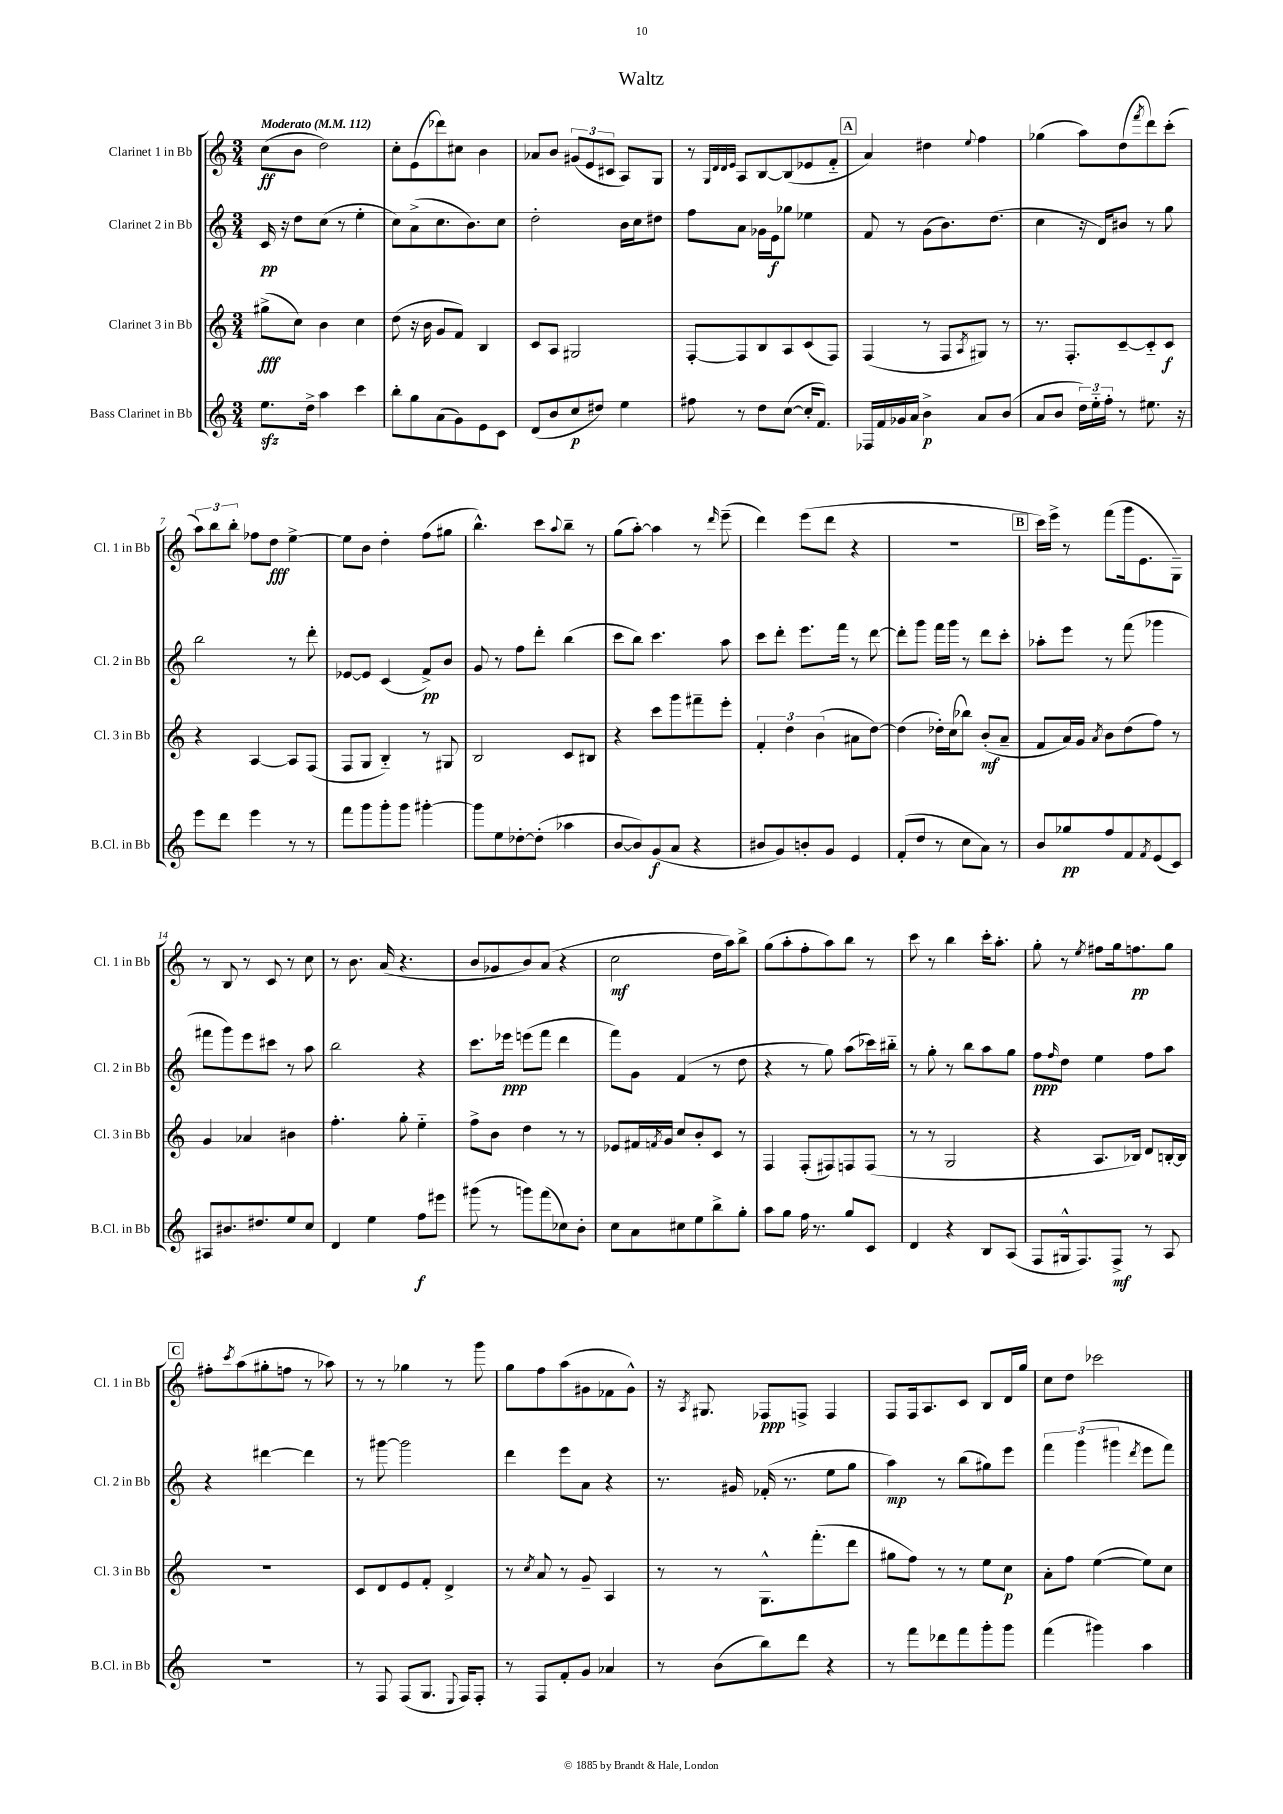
\header { title = "Waltz" }
<<
\new StaffGroup <<
\new Staff = "s0" \with { instrumentName = "Clarinet 1 in Bb" shortInstrumentName = "Cl. 1 in Bb" } {
    \clef treble \key c \major \numericTimeSignature \time 3/4 \tempo "Moderato" 4 = 112
    c''8\ff( b'8 d''2) |
    c''8-. e'8( des'''8) cis''8 b'4 |
    aes'8 b'8 \tuplet 3/2 { gis'8( e'8 cis'8 } a8) g8 |
    r8 \grace { g32 d'32 d'32 e'32 } a8 b8~ b8( ees'8 f'8-_ |
    \mark \markup { \box "A" } a'4) dis''4 \appoggiatura { e''8 } f''4 |
    ges''4( a''8) d''8( \acciaccatura { f'''8 } d'''8) c'''8-.( |
    \tuplet 3/2 { a''8) b''8 b''8-. } fes''8 d''8\fff e''4~-> |
    e''8 b'8 d''4-. f''8( gis''8 |
    b''4.-^) c'''8 \appoggiatura { a''8 } b''8-- r8 |
    g''8( a''8~-.) a''4 r8 \grace { d'''16 } e'''8--( |
    d'''4) e'''8( d'''8 r4 |
    R2. |
    \mark \markup { \box "B" } c'''16) e'''16-> r8 f'''8( g'''16 e'8. g8--) |
    r8 b8 r8 c'8 r8 c''8 |
    r8 b'8. a'16( r4. |
    b'8 ges'8 b'8) a'8( r4 |
    c''2\mf d''16 a''16) b''8-> |
    g''8( a''8-. f''8-. a''8) b''8 r8 |
    c'''8 r8 b''4 c'''16-. a''8.-. |
    g''8-. r8 \acciaccatura { e''8 } fis''8 g''16 f''8.\pp g''8 |
    \mark \markup { \box "C" } fis''8-. \acciaccatura { c'''8 } a''8( gis''8-. f''8 r8 aes''8) |
    r8 r8 ges''4 r8 g'''8 |
    g''8 f''8 a''8( gis'8 fes'8 gis'8-^) |
    r16 \acciaccatura { a8 } gis8. fes8\ppp f8-> f4 |
    f8 f16 a8. c'8 b8 d'16 g''16 |
    c''8 d''8 ces'''2 \bar "|." |
}
\new Staff = "s1" \with { instrumentName = "Clarinet 2 in Bb" shortInstrumentName = "Cl. 2 in Bb" } {
    \clef treble \key c \major \numericTimeSignature \time 3/4
    c'16\pp r16 d''8 c''8( r8 e''4-. |
    c''8) a'8->( c''8. b'8.) c''8 |
    d''2-. b'16 c''16 dis''8 |
    f''8 a'8 ges'16 e'16\f ges''8 ees''4 |
    \mark \markup { \box "A" } f'8 r8 g'8( b'8.) d''8.( |
    c''4 r16 d'16) bis'8 r8 g''8 |
    b''2 r8 d'''8-. |
    ees'8~ ees'8 c'4( f'8->\pp) b'8 |
    g'8 r8 f''8 d'''8-. b''4( |
    c'''8 b''8) c'''4. a''8 |
    c'''8 d'''8-. e'''8. f'''16 r8 d'''8~ |
    d'''8-. g'''8 f'''16 g'''16 r8 d'''8 c'''8-. |
    \mark \markup { \box "B" } aes''8-. e'''8 r8 f'''8( ges'''4 |
    fis'''8 g'''8) e'''8 cis'''8 r8 a''8 |
    b''2 r4 |
    c'''8. ees'''16\ppp e'''8( f'''8 d'''4 |
    f'''8) g'8 f'4( r8 d''8 |
    r4 r8 g''8) a''8( ces'''16) bis''16-_ |
    r8 g''8-. r8 b''8 a''8 g''8 |
    f''8\ppp \grace { f''16 } d''8 e''4 f''8 a''8 |
    \mark \markup { \box "C" } r4 dis'''4~ dis'''4 |
    r8 gis'''8~ gis'''2 |
    d'''4 e'''8 a'8 r4 |
    r8. gis'16 fes'16-.( r8. e''8 g''8 |
    a''4\mp) r8 b''8( gis''8) e'''8 |
    \tuplet 3/2 { f'''4 g'''4( gis'''4 } \acciaccatura { d'''8 } e'''8 f'''8) \bar "|." |
}
\new Staff = "s2" \with { instrumentName = "Clarinet 3 in Bb" shortInstrumentName = "Cl. 3 in Bb" } {
    \clef treble \key c \major \numericTimeSignature \time 3/4
    gis''8->\fff( c''8) b'4 c''4 |
    d''8( r16 b'16 g'8 f'8) b4 |
    c'8 a8 gis2 |
    f8~-. f8 b8 a8 c'8( f8) |
    \mark \markup { \box "A" } f4( r8 f8 \acciaccatura { a8 } gis8) r8 |
    r8. f8.-. c'8~-- c'8-_ c'8\f |
    r4 a4~ a8 f8( |
    f8 g8 b4-_) r8 gis8 |
    b2 c'8 bis8 |
    r4 c'''8 g'''8 fis'''8-- e'''8-. |
    \tuplet 3/2 { f'4-. d''4 b'4( } ais'8 d''8~) |
    d''4( des''16-.) c''16( bes''8) b'8-.\mf( a'8-- |
    \mark \markup { \box "B" } f'8 a'16) g'16 \acciaccatura { a'8 } b'8 d''8( f''8) r8 |
    g'4 aes'4 bis'4 |
    f''4.-. g''8-. e''4-_ |
    f''8-> b'8 d''4 r8 r8 |
    ees'8 fis'16 \acciaccatura { f'8 } g'16 c''8 b'8-. c'8 r8 |
    f4 f8-.( fis8) f8 f8( |
    r8 r8 g2 |
    r4 a8. bes16) d'8 b16~-. b16 |
    \mark \markup { \box "C" } R2. |
    c'8 d'8 e'8 f'8-. d'4-> |
    r8 \acciaccatura { c''8 } a'8 r8 g'8-- a4 |
    r8 r8 g8.-^ f'''8.-.( d'''8 |
    gis''8 f''8) r8 r8 e''8 c''8\p |
    a'8-. f''8 e''4~( e''8) c''8 \bar "|." |
}
\new Staff = "s3" \with { instrumentName = "Bass Clarinet in Bb" shortInstrumentName = "B.Cl. in Bb" } {
    \clef treble \key c \major \numericTimeSignature \time 3/4
    e''8.\sfz d''16-> a''4 c'''4 |
    b''8-. g''8 a'8( g'8) e'8 c'8 |
    d'8( b'8 c''8\p dis''8) e''4 |
    fis''8 r8 d''8 c''8~( c''16-. f'8.) |
    \mark \markup { \box "A" } fes16 f'16 ges'16 a'16 b'4->\p a'8 b'8( |
    a'8 b'8 \tuplet 3/2 { d''16) e''16-_ f''16-. } r8 eis''8. r16 |
    e'''8 d'''8 e'''4 r8 r8 |
    f'''8 g'''8 g'''8-. g'''8 gis'''4~-. |
    gis'''8 e''8 des''8~-. des''8-.( aes''4 |
    b'8~ b'8) g'8\f( a'8 r4 |
    bis'8 g'8) b'8-. g'8 e'4 |
    f'8-.( d''8 r8 c''8 a'8) r8 |
    \mark \markup { \box "B" } b'8 ges''8\pp f''8 f'8 \acciaccatura { f'8 } e'8( c'8) |
    ais8 bis'8. dis''8. e''8 c''8 |
    d'4 e''4 f''8\f eis'''8 |
    gis'''8( r8 g'''8) f'''8( ces''8) b'8-. |
    c''8 a'8 cis''8 e''8 b''8-> g''8-. |
    a''8 g''8 f''16 r8. g''8 c'8 |
    d'4 r4 b8 a8( |
    f8 gis16-^ f8.) f8->\mf r8 a8 |
    \mark \markup { \box "C" } R2. |
    r8 f8 f8( g8. \appoggiatura { e8 } f16) f8-. |
    r8 f8 f'8-. g'8 aes'4 |
    r8 b'8( b''8) d'''8 r4 |
    r8 f'''8 des'''8 f'''8 g'''8-. g'''8 |
    f'''4( gis'''4) a''4 \bar "|." |
}
>>
>>
